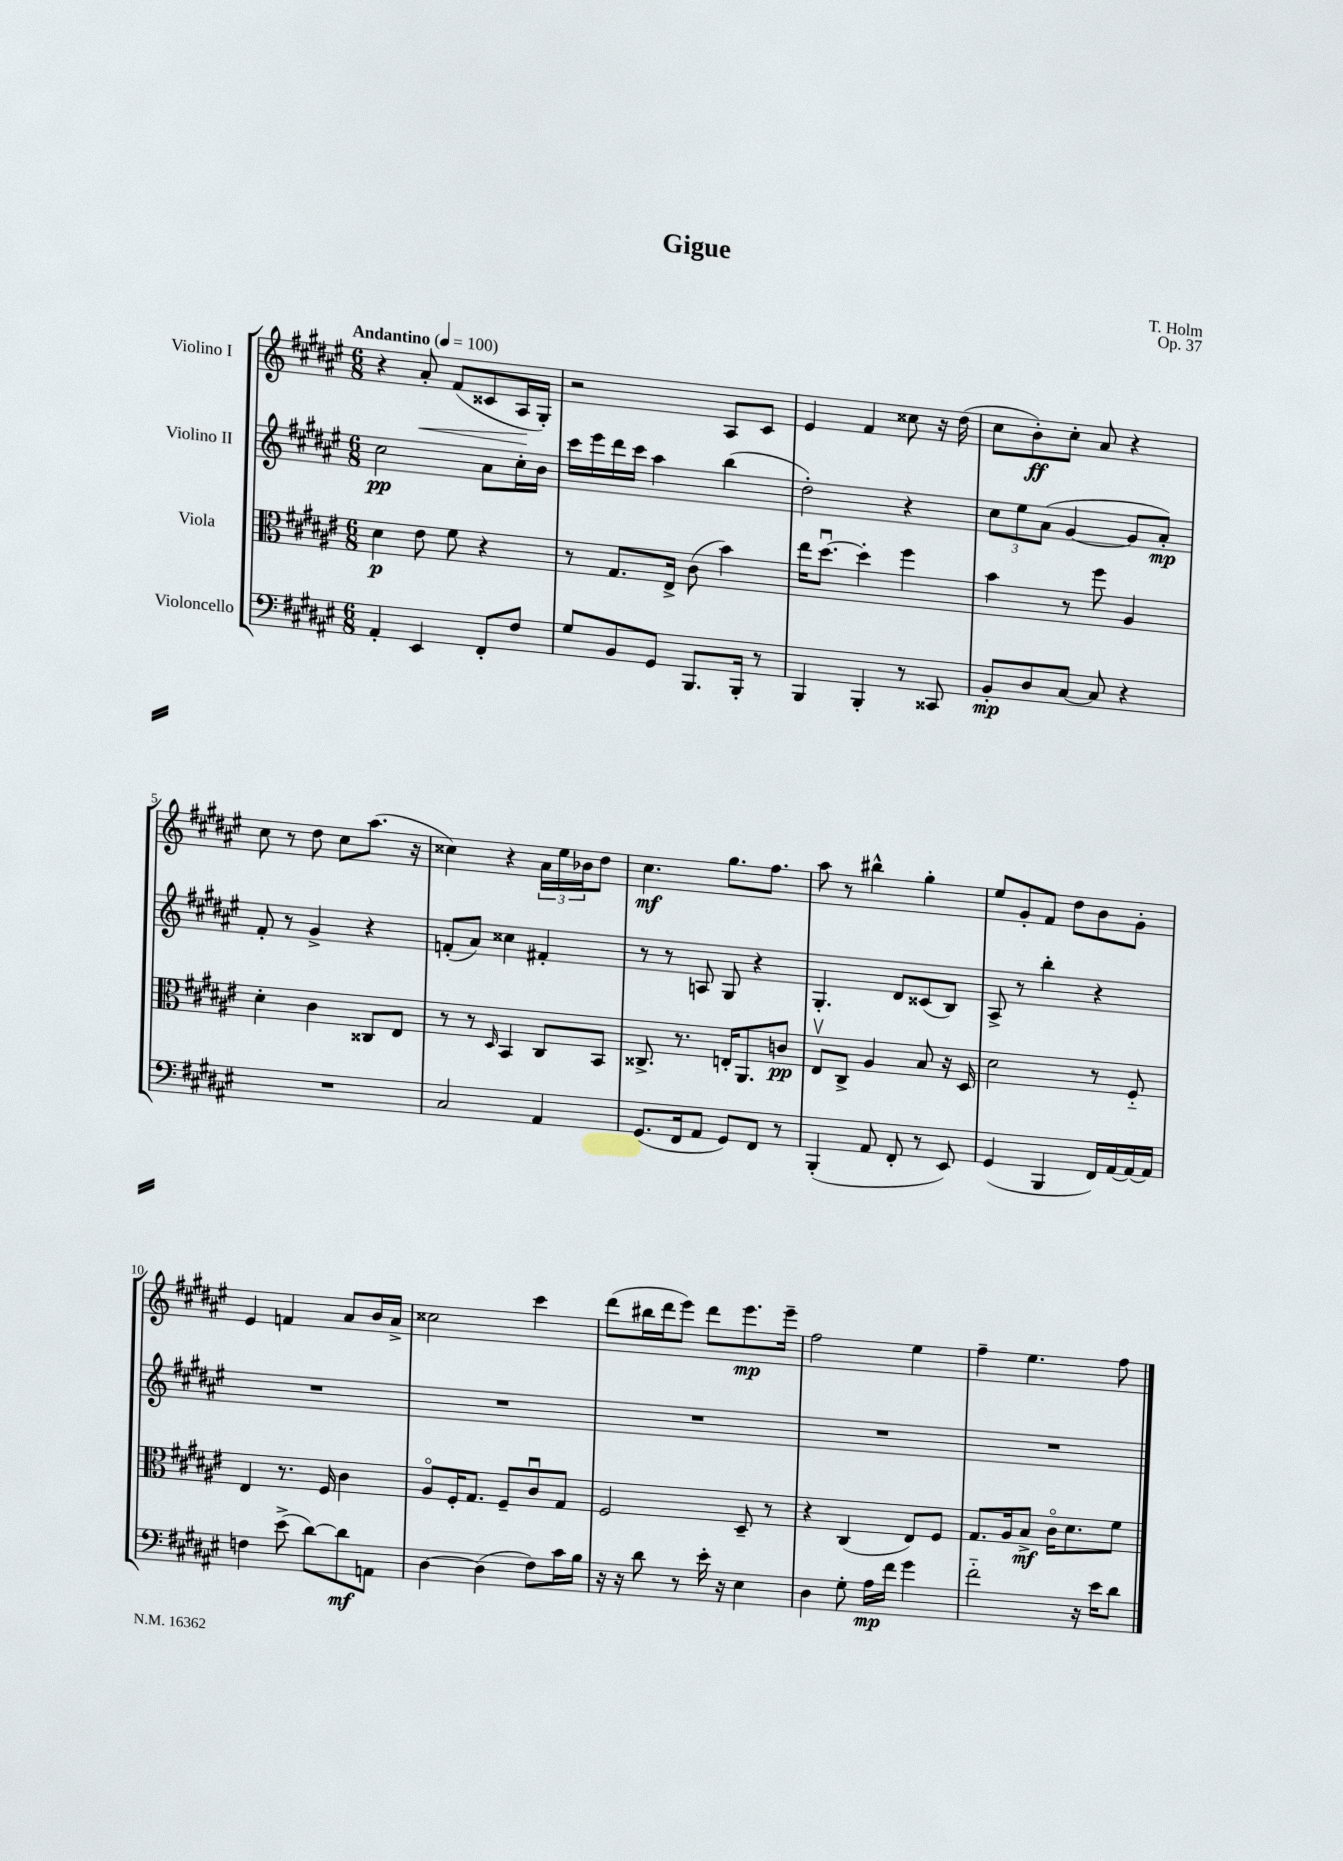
\header { title = "Gigue" composer = "T. Holm" opus = "Op. 37" }
<<
\new StaffGroup <<
\new Staff = "s0" \with { instrumentName = "Violino I" } {
    \clef treble \key fis \major \numericTimeSignature \time 6/8 \tempo "Andantino" 4 = 100
    r4 ais'8-.\< fis'8( cisis'8 ais16\! gis16-.) |
    r2 ais8 cis'8 |
    eis'4 fis'4 cisis''8 r16 dis''16( |
    cis''8 b'8-.\ff) cis''8-. ais'8 r4 |
    cis''8 r8 dis''8 cis''8 ais''8.( r16 |
    cisis''4) r4 \tuplet 3/2 { ais'16 eis''16 bes'16 } dis''8 |
    cis''4.\mf gis''8. fis''8. |
    ais''8 r8 bis''4-^ gis''4-. |
    eis''8 gis'8-. fis'8 dis''8 b'8 gis'8-. |
    eis'4 f'4 ais'8 b'16 ais'16-> |
    cisis''2 cis'''4 |
    dis'''8( bis''16 dis'''16 eis'''8) dis'''8 eis'''8.\mp eis'''16-- |
    fis''2 eis''4 |
    fis''4-- eis''4. fis''8 \bar "|." |
}
\new Staff = "s1" \with { instrumentName = "Violino II" } {
    \clef treble \key fis \major \numericTimeSignature \time 6/8
    cis''2\pp ais'8 cis''16-. b'16 |
    cis'''16 eis'''16 dis'''16 cis'''16 ais''4 b''4( |
    dis''2-.) r4 |
    \tuplet 3/2 { cis''8 eis''8 ais'8( } gis'4~ gis'8 ais'8-.\mp) |
    fis'8-. r8 gis'4-> r4 |
    f'8-.( ais'8) cisis''4 fis'4-. |
    r8 r8 a8 gis8 r4 |
    gis4.-. dis'8 cisis'8( b8) |
    ais8-> r8 b''4-. r4 |
    R2. |
    R2. |
    R2. |
    R2. |
    R2. \bar "|." |
}
\new Staff = "s2" \with { instrumentName = "Viola" } {
    \clef alto \key fis \major \numericTimeSignature \time 6/8
    dis'4\p eis'8 fis'8 r4 |
    r8 gis8. eis16-> cis'8( b'4) |
    eis''16 dis''8.~\downbow dis''4-. fis''4 |
    b'4 r8 fis''8 ais4 |
    dis'4-. cis'4 cisis8 eis8 |
    r8 r8 \grace { dis16 } b,4 cis8 b,8 |
    cisis8.-> r8. e16-. ais,8. c'8\pp |
    eis8\upbow cis8-> ais4 b8 r16 dis16 |
    dis'2 r8 fis8-_ |
    eis4 r8. fis16 cis'4 |
    ais8\flageolet fis16-. gis8. fis8-- cis'8\downbow gis8 |
    fis2 dis8-- r8 |
    r4 cis4( eis8) fis8 |
    gis8. ais16 b8->\mf cis'16\flageolet dis'8. fis'8 \bar "|." |
}
\new Staff = "s3" \with { instrumentName = "Violoncello" } {
    \clef bass \key fis \major \numericTimeSignature \time 6/8
    ais,4-. eis,4 fis,8-. fis8 |
    gis8 b,8 gis,8 b,,8. b,,16-. r8 |
    b,,4 b,,4-. r8 cisis,8 |
    b,8-.\mp dis8 cis8~ cis8 r4 |
    R2. |
    cis2 ais,4 |
    gis,8.( fis,16 ais,8 gis,8) fis,8 r8 |
    b,,4-.( ais,8 fis,8-. r8 eis,8) |
    gis,4( b,,4 fis,16) ais,16~ ais,16~ ais,16 |
    f4 eis'8->( dis'8~) dis'8\mf a,8 |
    dis4~ dis4( fis8) cis'16 b16 |
    r16 r16 dis'8 r8 eis'16-. r16 eis4 |
    dis4 gis8-. ais16\mp fis'16 gis'4 |
    fis'2-_ r16 eis'16 dis'8 \bar "|." |
}
>>
>>
